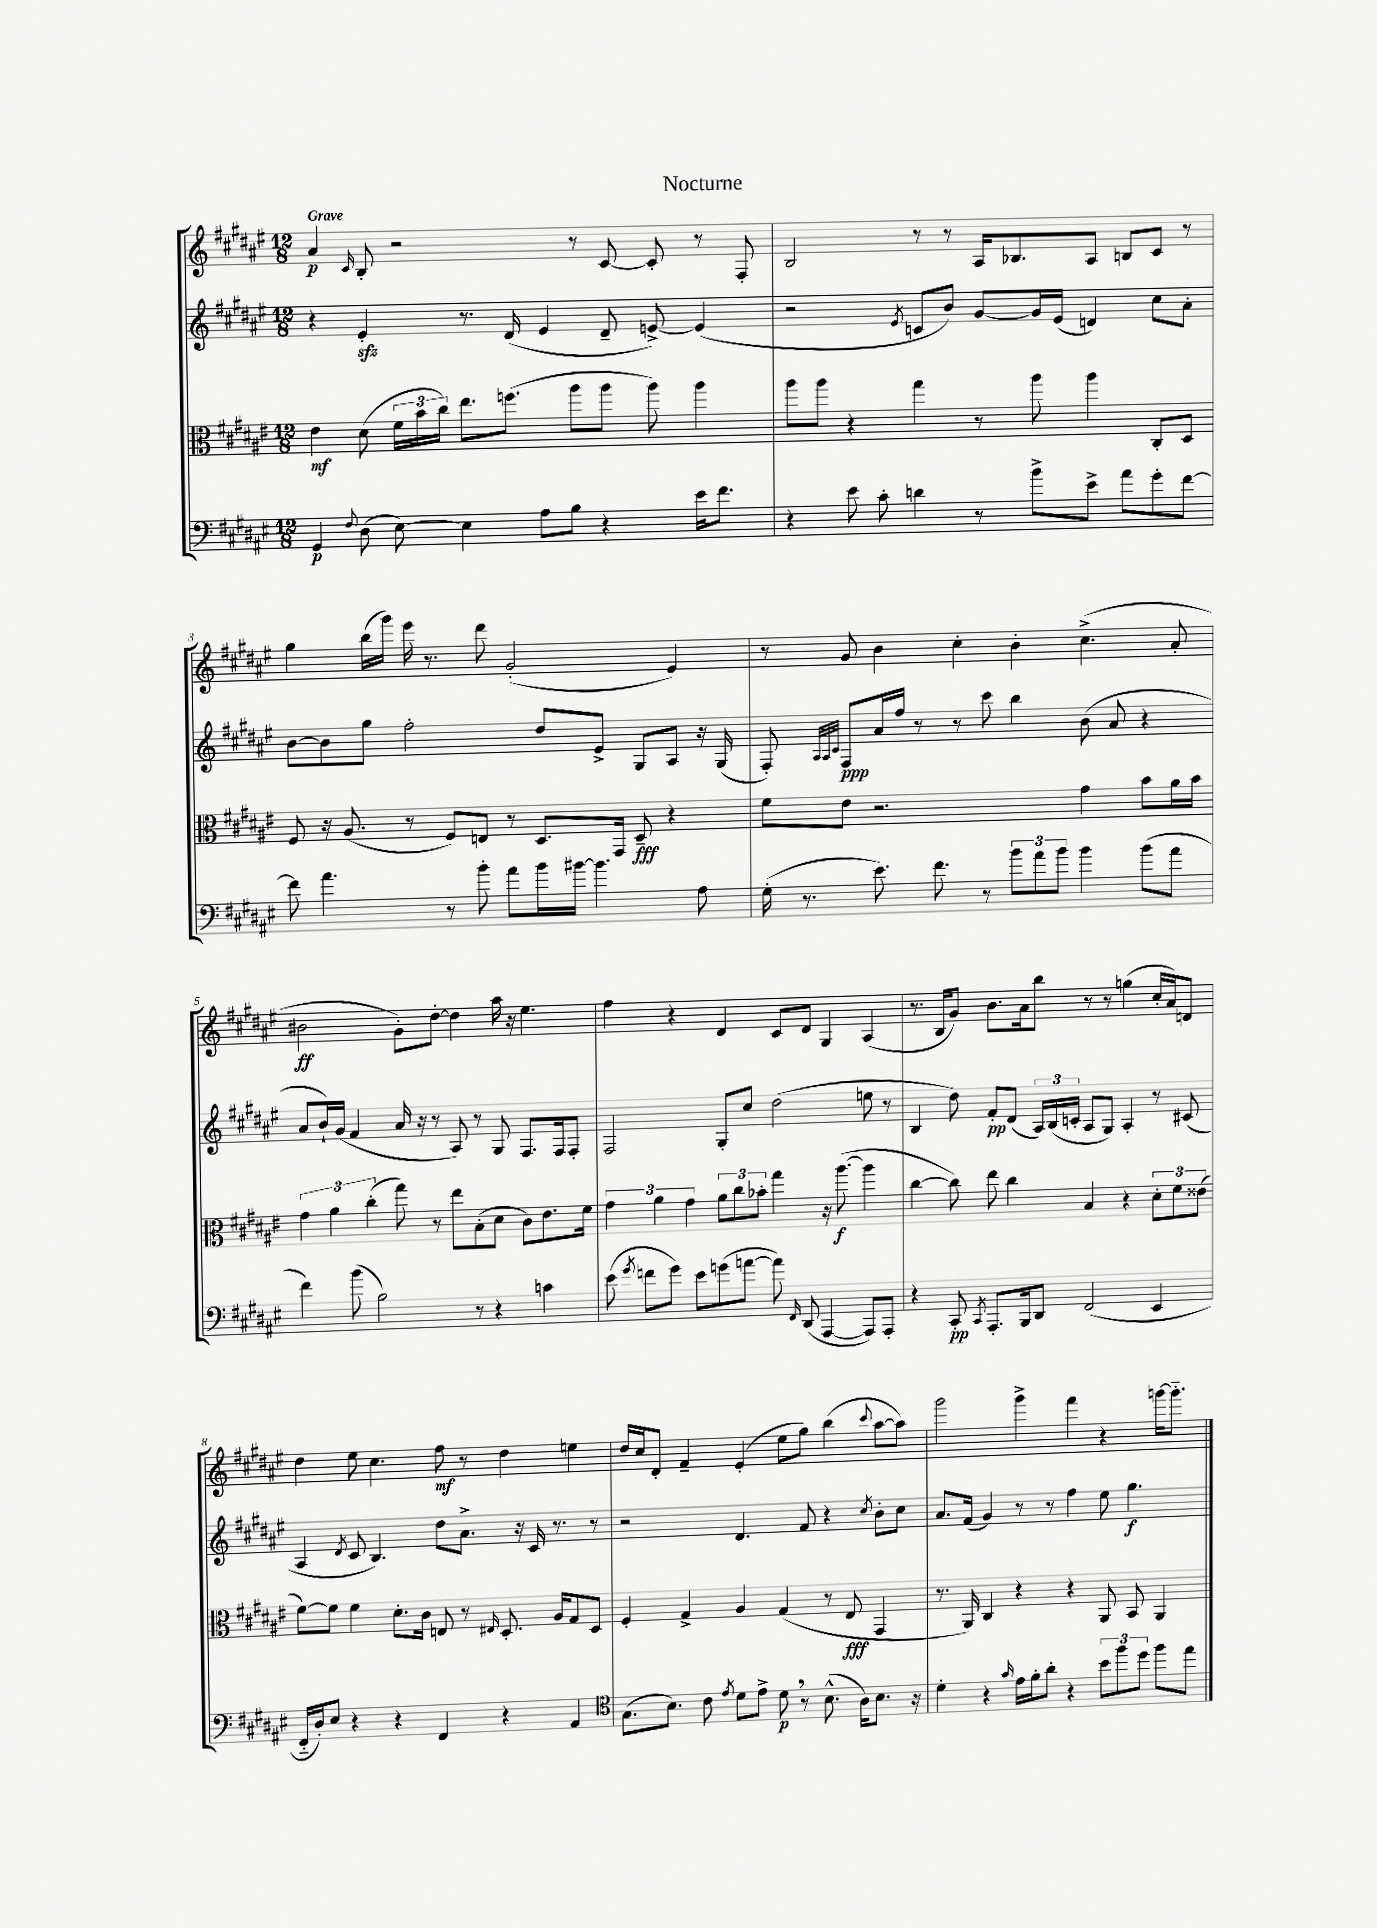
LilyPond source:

\header { title = "Nocturne" }
<<
\new StaffGroup <<
\new Staff = "s0" {
    \clef treble \key fis \major \numericTimeSignature \time 12/8 \tempo "Grave"
    \autoBeamOff ais'4\p \grace { cis'16 } b8-. r2 r8 cis'8~ cis'8-. r8 fis8-. |
    b2 r8 r8 ais16[ bes8. ais8] b8[ cis'8] r8 |
    gis''4 b''16[( gis'''16]) eis'''16 r8. dis'''8 gis'2-.( eis'4) |
    r8 gis'8 b'4 cis''4-. b'4-. cis''4.->( ais'8-. |
    bis'2\ff gis'8[-.) dis''8]~-. dis''4 ais''16 r16 eis''4. |
    fis''4 r4 dis'4 cis'8[ dis'8] gis4 ais4( |
    r8. b16[ gis'8]) b'8.[ ais'16 b''8] r8 r8 g''4( cis''16[-. ais'16) d'8] |
    dis''4 eis''8 cis''4. fis''8\mf r8 dis''4 e''4 |
    dis''16[ cis''16 dis'8]-. fis'4-- eis'4-.( eis''8[ gis''8]) b''4( \appoggiatura { cis'''8 } ais''8[~ ais''8]) |
    gis'''2 gis'''4-> fis'''4 r4 g'''16[~ g'''8.]-_ \bar "|." |
}
\new Staff = "s1" {
    \clef treble \key fis \major \numericTimeSignature \time 12/8
    \autoBeamOff r4 eis'4-.\sfz r8. dis'16( eis'4 dis'8-- e'8~->) e'4( |
    r2 \acciaccatura { eis'8 } c'8[ b'8]) gis'8[~ gis'16 eis'16]( d'4) cis''8[ ais'8]-. |
    b'8[~ b'8 gis''8] fis''2-. dis''8[ eis'8]-> gis8[ ais8] r16 gis16( |
    fis8-.) \grace { ais32[ ais32 cis'32] } fis8[\ppp ais'16 fis''16] r8 r8 cis'''8 b''4 b'8( ais'8 r4 |
    ais'8[ b'16-!) gis'16]( fis'4 ais'16 r16 r8 ais8) r8 gis8 fis8.[ fis16 fis8]-. |
    fis2 gis8[-. cis''8] dis''2( e''8 r8 |
    b4 dis''8) fis'8[-.\pp dis'8]( \tuplet 3/2 { ais16[) b16( c'16]-. } ais8[ gis8]) ais4-. r8 cis'8( |
    ais4 \acciaccatura { dis'8 } cis'8 b4.) dis''8[ ais'8.]-> r16 cis'16 r8. r8 |
    r2 dis'4. fis'8 r4 \acciaccatura { cis''8 } b'8[-. cis''8] |
    ais'8.[ fis'16]( gis'4) r8 r8 fis''4 eis''8 gis''4.\f \bar "|." |
}
\new Staff = "s2" {
    \clef alto \key fis \major \numericTimeSignature \time 12/8
    \autoBeamOff eis'4\mf dis'8( \tuplet 3/2 { fis'16[ b'16 cis''16]) } eis''8.[ f''8.]( ais''8[ ais''8] ais''8) ais''4 |
    ais''8[ ais''8] r4 gis''4 r8 ais''8 ais''4 cis8[-. dis8] |
    fis8 r16 ais8.( r8 fis8[) e8] r8 dis8.[ gis,16] dis8--\fff r4 |
    fis'8[ eis'8] r2. gis'4 b'8[ ais'16 b'16] |
    \tuplet 3/2 { gis'4 ais'4 cis''4-.( } gis''8) r8 eis''8[ b8-.( dis'8] cis'8[) eis'8. fis'16] |
    \tuplet 3/2 { gis'4 ais'4 gis'4 } \tuplet 3/2 { ais'8[ cis''8 bes'8]-. } gis''4 r16 ais''8.~\f( ais''4 |
    cis''4~ cis''8) eis''8 cis''4 b4 r4 \tuplet 3/2 { dis'8[-. fis'8 eisis'8]( } |
    fis'8[~) fis'8] fis'4 dis'8.[-. cis'16] e8 r8 \grace { eis16 } dis8.-. ais16[ gis8 dis8] |
    fis4-. gis4-> ais4 gis4( r8 eis8\fff gis,4 |
    r8. ais,16) cis4 r4 r4 ais,8 b,8 ais,4 \bar "|." |
}
\new Staff = "s3" {
    \clef bass \key fis \major \numericTimeSignature \time 12/8
    \autoBeamOff gis,4\p \appoggiatura { fis8 } dis8( eis8~) eis4 ais8[ b8] r4 eis'16[ fis'8.] |
    r4 eis'8 cis'8-. d'4 r8 b'8[-> eis'8]-> ais'8[ gis'8-. fis'8]~ |
    fis'8 ais'4. r8 b'8-. ais'8[ b'16 bis'16]~ bis'4. ais8 |
    gis16-.( r8. eis'8.) fis'8. r8 \tuplet 3/2 { b'8[ ais'8 b'8] } b'4 b'8[( ais'8] |
    fis'4) b'8( b2) r8 r4 c'4 |
    eis'8( \acciaccatura { gis'8 } f'8[ gis'8]) eis'8[ g'8( a'8]~ a'8) \grace { fis,16 } dis,8( ais,,4~ ais,,8[) ais,,8]-. |
    r4 cis,8-.\pp \acciaccatura { cis,8 } ais,,8.[-. b,,16 dis,8] fis,2( eis,4 |
    fis,16[-_ dis16-.) eis8] r4 r4 fis,4 r4 ais,4 |
    \clef tenor gis8.[( b8.]) cis'8 \acciaccatura { eis'8 } dis'8[ eis'8]-> dis'8\p \breathe r8 b8.-^( ais16[) b8.] r16 |
    dis'4-. r4 \grace { gis'16 } eis'16[ fis'16-. ais'8]-. r4 \tuplet 3/2 { b'8[ fis''8 dis''8] } fis''8[ eis''8] \bar "|." |
}
>>
>>
